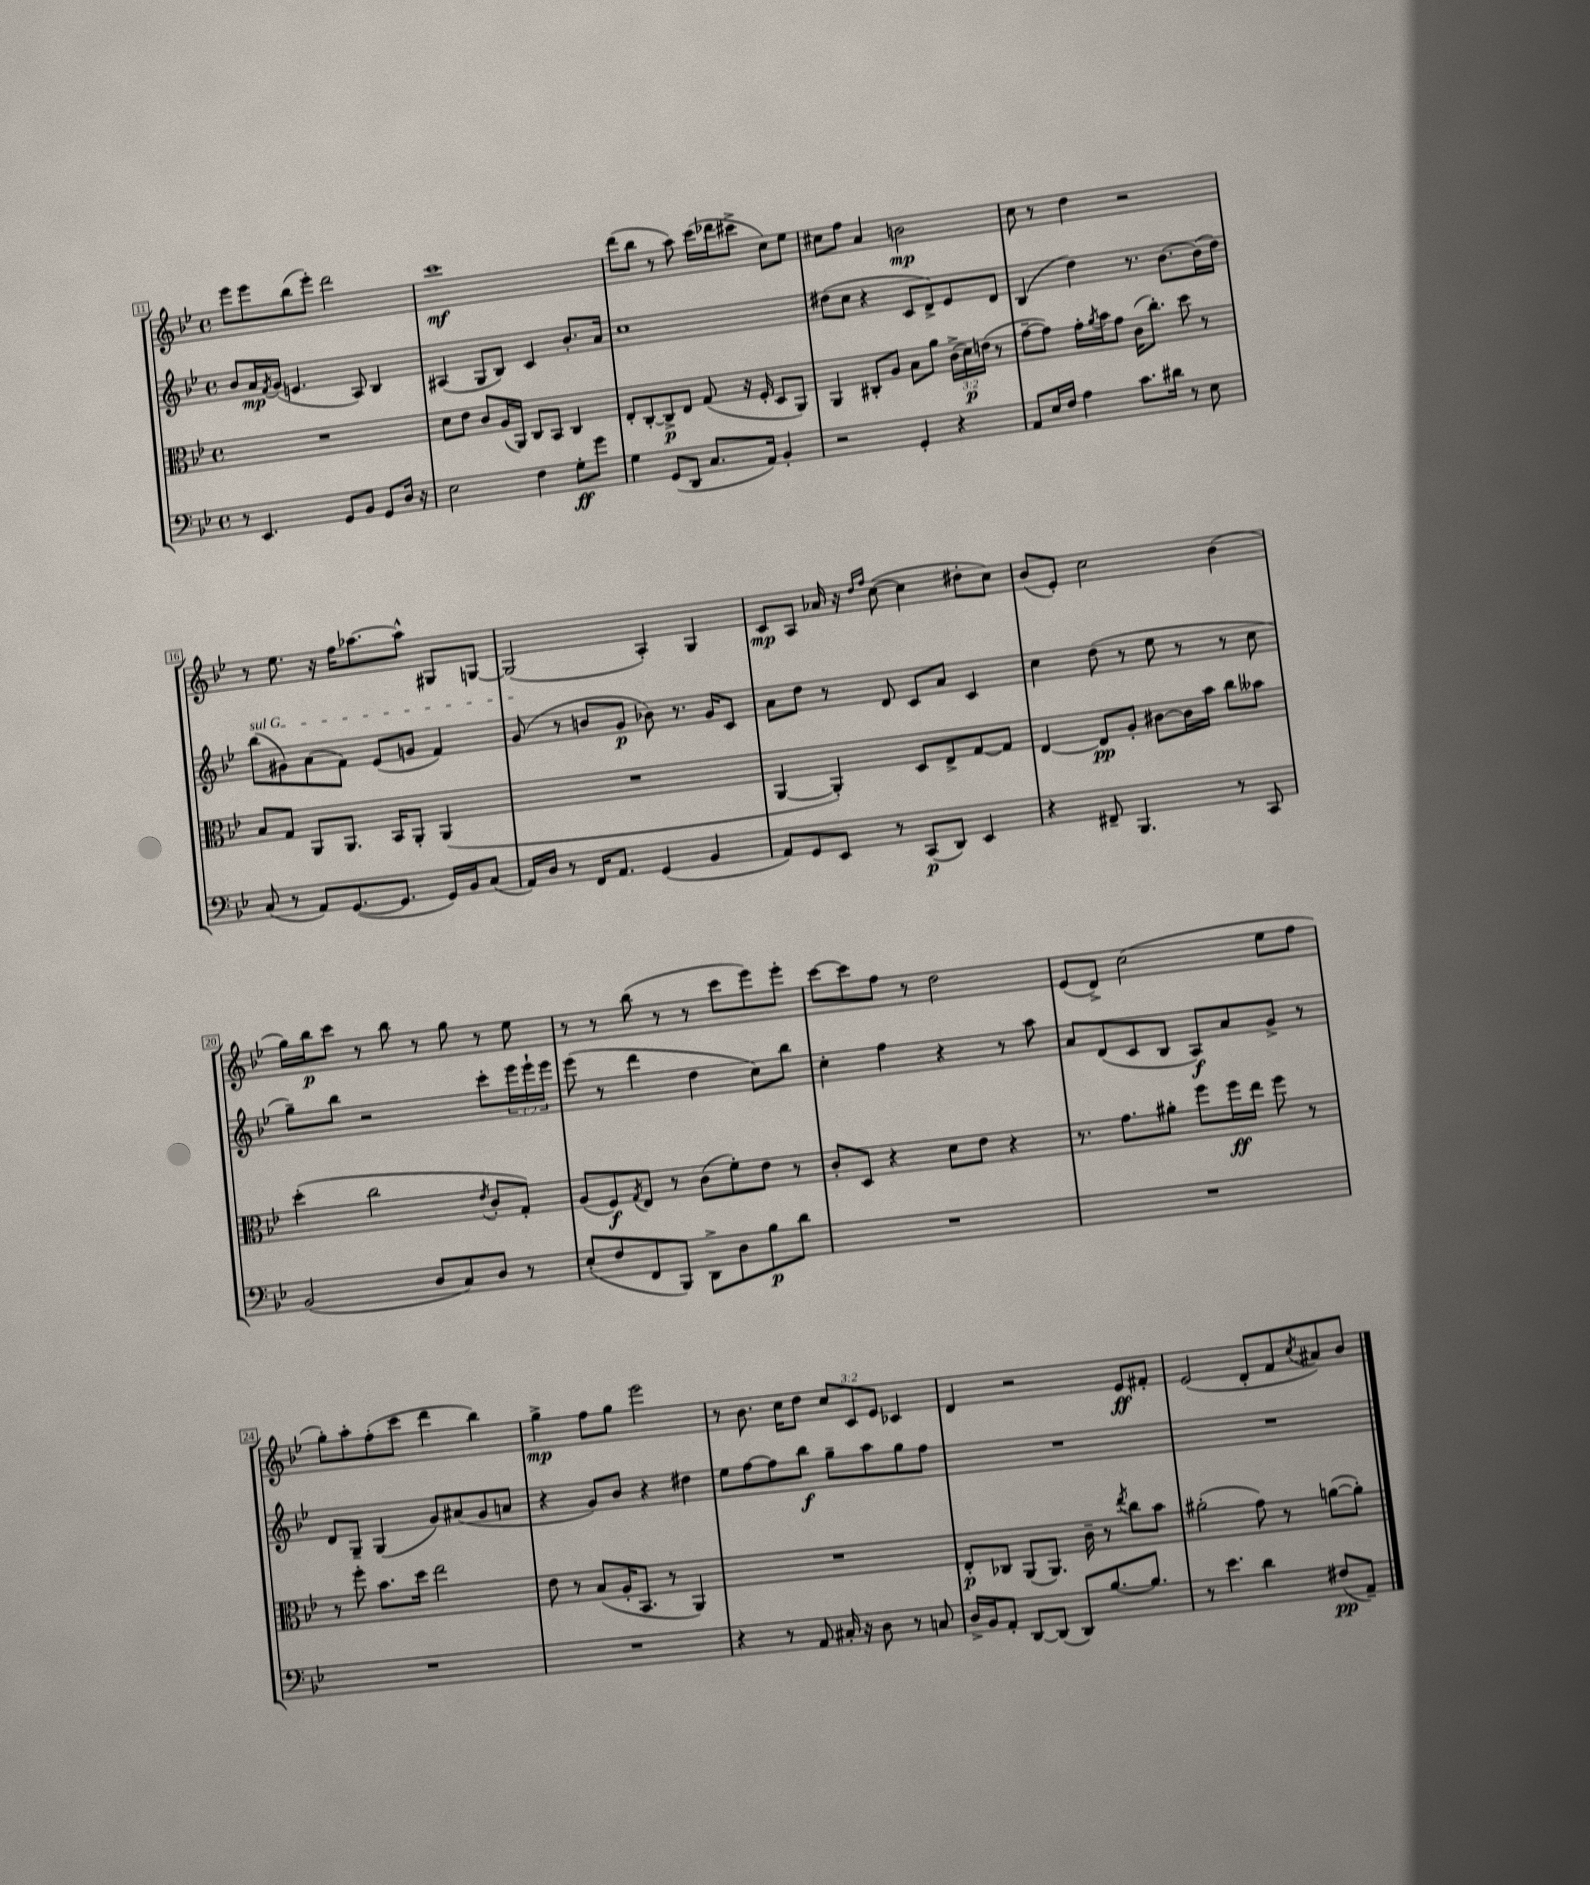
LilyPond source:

<<
\new StaffGroup <<
\new Staff = "s0" {
    \clef treble \key bes \major \defaultTimeSignature \time 4/4 \override Staff.TupletNumber.text = #tuplet-number::calc-fraction-text
    ees'''8 ees'''8 bes''8( ees'''8-.) d'''2 |
    c'''1\mf |
    d'''8( bes''8 r8 a''8) c'''16( des'''16 cis'''8-> c''8) ees''8 |
    cis''8 f''8 a'4 b'2\mp |
    c''8 r8 d''4 r2 |
    r8 ees''8. r16 f''16 aes''8.~ aes''8-^ gis8 g8~ |
    g2( a4-.) g4 |
    c'8\mp a8 aes'16 r16 \grace { d''16 f''16 } c''8~( c''4 dis''8-. c''8) |
    bes'8( ees'8-.) c''2 bes'4( |
    g''16) bes''16\p c'''8 r8 bes''8 r8 g''8 r8 ees''8 |
    r8 r8 bes''8( r8 r8 c'''8 ees'''8) ees'''8-. |
    c'''8~ c'''8 f''8 r8 d''2 |
    ees'8( d'8->) c''2( ees''8 f''8 |
    g''8-.) a''8-. f''8-.( c'''8 d'''4 bes''4) |
    g''4->\mp f''8 g''8 ees'''2 |
    r8 bes'8. c''16 d''8 \tuplet 3/2 { c''8 c'8 ees'8 } ces'4 |
    d'4 r2 ees'8\ff fis'8-. |
    ees'2( d'8-. f'8 \acciaccatura { c''8 } ais'8) bes'8 \bar "|." |
}
\new Staff = "s1" {
    \clef treble \key bes \major \defaultTimeSignature \time 4/4 \override Staff.TupletNumber.text = #tuplet-number::calc-fraction-text
    bes'8 a'16\mp \acciaccatura { f'8 } g'16( e'4. a8) bes4 |
    ais4( g8 bes8) c'4 bes'8.-. a'16 |
    c''1 |
    dis''8( c''8 r4 c'8 d'8->) ees'8 d'8 |
    bes4( d''4) r8. bes'8.~ bes'16( d''16) |
    \once \override TextSpanner.bound-details.left.text = \markup { \italic "sul G" } bes''8\startTextSpan( gis'8) a'8( f'8) ees'8( g'8 f'4) |
    g'8\stopTextSpan( r8 b'8 g'8\p bes'8) r8. g'16 c'8 |
    a'8 d''8 r8 d'8 c'8 a'8 c'4 |
    c''4 d''8( r8 ees''8 r8 r8 c''8 |
    g''8--) bes''8 r2 c'''8-. \tuplet 3/2 { ees'''16 ees'''16-! ees'''16 } |
    ees'''8( r8 d'''4 d''4 c''8) bes''8 |
    c''4-. f''4 r4 r8 a''8 |
    a'8 d'8( c'8 bes8 a8\f) a'8 g'8-> r8 |
    d'8 g8-- g4( g'8) ais'8( g'8 a'8 |
    r4 g'8) bes'8 r4 dis''4 |
    ees''8 f''8~ f''8 bes''8\f g''8-- a''8 g''8 f''8 |
    R1 |
    R1 \bar "|." |
}
\new Staff = "s2" {
    \clef alto \key bes \major \defaultTimeSignature \time 4/4 \override Staff.TupletNumber.text = #tuplet-number::calc-fraction-text
    R1 |
    d'8 ees'8 c'8 a16( a,16) c8 bes,8 c4 |
    ees8-. c8~-. c8->\p ees8 g8( r16 f16-. d8 a,8) |
    a,4 cis8-. a8 bes8 a'8 \tuplet 3/2 { c'16->( d'16\p) e'16( } r8 |
    g'8~-- g'8) g'16-. \acciaccatura { a'8 } bes'16 g'8 c'16( c''8.-.) d''8 r8 |
    bes8 g8 a,8 a,8. bes,16 a,8-. a,4( |
    R1 |
    a,4~ a,4-.) d8 ees8-> g8~ g8 |
    ees4~ ees8\pp a8-. cis'8~ cis'16 bes'16 c''8 beses'8 |
    d''4-.( c''2 \acciaccatura { ees'8 } c'8-. g8-.) |
    a8( f8\f) \acciaccatura { g8 } ees8 r8 c'8( f'8-.) ees'8 r8 |
    c'8-. d8 r4 d'8 ees'8 r4 |
    r8. g'8. ais'8-. f''8 f''16\ff ees''16 f''8 r8 |
    r8 f''8-. bes'8. d''16 ees''2 |
    ees'8 r8 bes8( a16-. bes,8. r8 a,4) |
    R1 |
    ees8-.\p ces8 a,8( a,8.) c'16-- r8 \acciaccatura { ees''8 } c''8 bes'8 |
    ais'2-.( g'8) r8 a'8~( a'8-.) \bar "|." |
}
\new Staff = "s3" {
    \clef bass \key bes \major \defaultTimeSignature \time 4/4
    r8 ees,4. g,8 bes,8 g,8 d16 r16 |
    ees2 f4 g8-.\ff g'8 |
    g4 g,8( d,8 c8. a,16) bes,4-. |
    r2 g,4-. r4 |
    a,8 ees16 f16 a4 c'8. dis'16 r8 ees8 |
    c8( r8 a,8) g,8.~( g,8. g,16) bes,16 c8( |
    a,16) d16 r8 f,16 a,8. g,4( bes,4 |
    a,8) g,8 ees,8 r8 c,8\p( d,8) ees,4 |
    r4 fis,8-- bes,,4. r8 c,8 |
    bes,2( d8 c8) d8 r8 |
    ees8-.( f8 f,8 bes,,8) d,8-> d8 bes8\p d'8 |
    R1 |
    R1 |
    R1 |
    R1 |
    r4 r8 a,8 cis16-. r16 d8 r8 c8 |
    d16-> bes,16 a,8-. d,8~ d,8( d,8) bes8.~ bes8. |
    r8 ees'4. d'4 fis8\pp( a,8--) \bar "|." |
}
>>
>>
\layout { \context { \Score currentBarNumber = #11 \override BarNumber.stencil = #(make-stencil-boxer 0.1 0.3 ly:text-interface::print) } }
